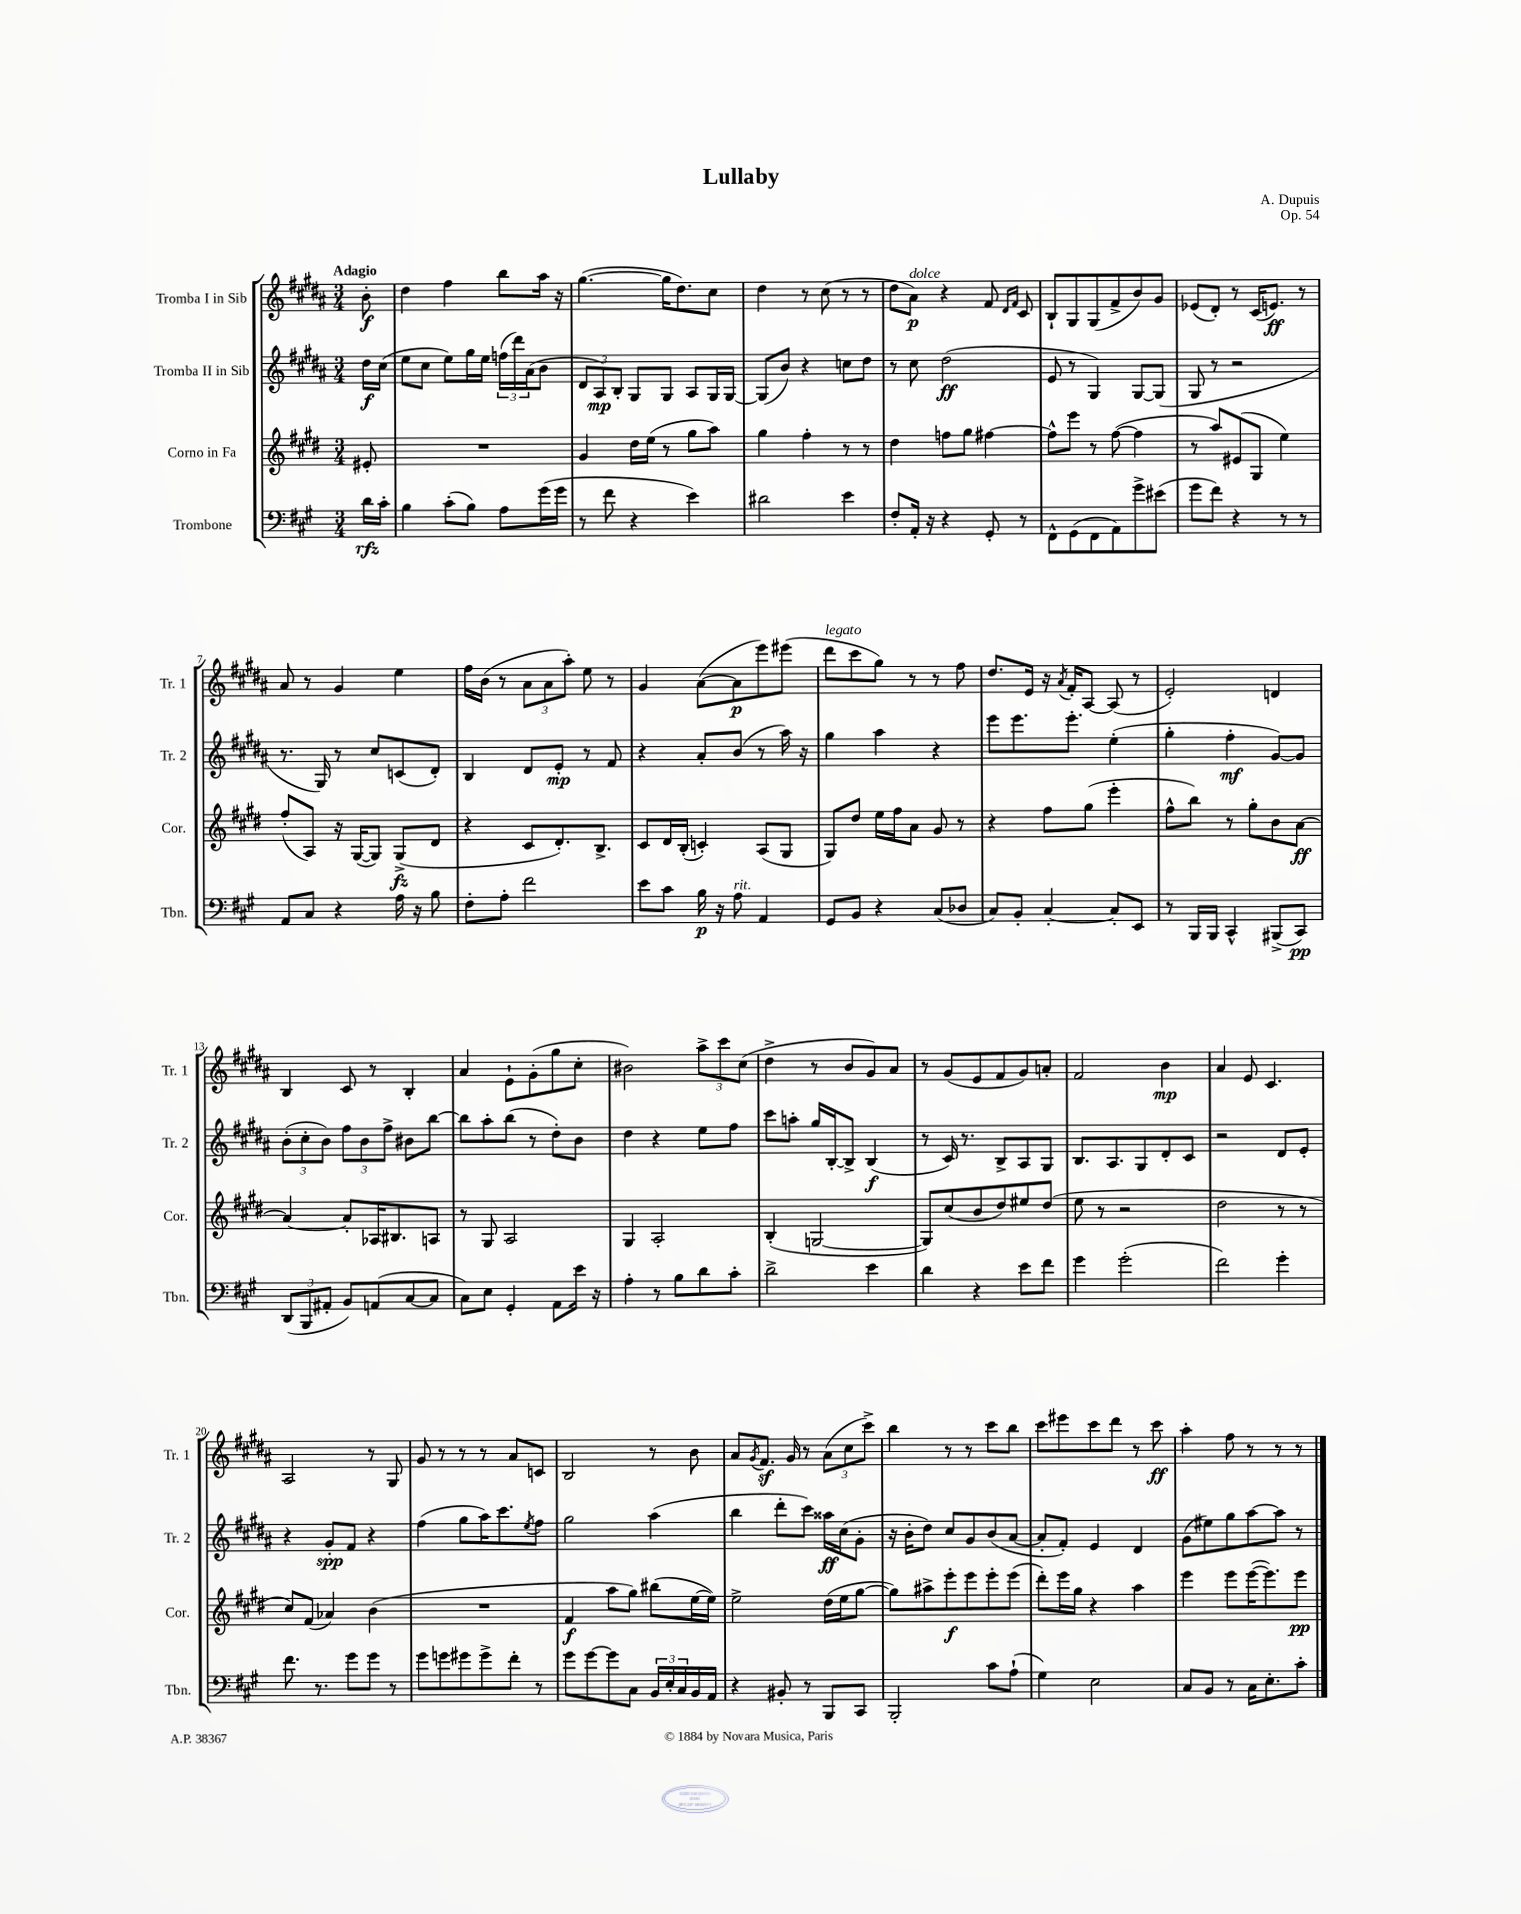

**kern	**dynam	**kern	**dynam	**kern	**dynam	**kern	**dynam
*part4	*part4	*part3	*part3	*part2	*part2	*part1	*part1
*staff4	*staff4	*staff3	*staff3	*staff2	*staff2	*staff1	*staff1
*I"Trombone	*	*I"Corno in Fa	*	*I"Tromba II in Sib	*	*I"Tromba I in Sib	*
*I'Tbn.	*	*I'Cor.	*	*I'Tr. 2	*	*I'Tr. 1	*
*clefF4	*	*clefG2	*	*clefG2	*	*clefG2	*
*k[f#c#g#]	*	*k[f#c#g#d#]	*	*k[f#c#g#d#a#]	*	*k[f#c#g#d#a#]	*
*M3/4	*	*M3/4	*	*M3/4	*	*M3/4	*
=	=	=	=	=	=	=	=
!	!	!	!	!	!	!LO:TX:a:B:t=Adagio	!
16d\LL	rfz	8e#X'/	.	16dd#\LL	f	8b'\	f
16c#'\JJ	.	.	.	(16cc#\JJ	.	.	.
=1	=1	=1	=1	=1	=1	=1	=1
4B\	.	2.r	.	8ee\L	.	4dd#\	.
.	.	.	.	8cc#\J	.	.	.
(8c#'\L	.	.	.	8ee\L)	.	4ff#\	.
8B\J)	.	.	.	16gg#\L	.	.	.
.	.	.	.	16ee\JJ	.	.	.
8A\L	.	.	.	(24ffn\LL	.	8bb\L	.
.	.	.	.	24ddd#\)	.	.	.
.	.	.	.	(24a#\J	.	.	.
(16g#\L	.	.	.	8b\J	.	16aa#\Jk	.
16g#\JJ	.	.	.	.	.	16r	.
=2	=2	=2	=2	=2	=2	=2	=2
8r	.	4g#/	.	12d#/L	.	([4.gg#\	.
.	.	.	.	12A#/)	mp	.	.
8f#\	.	.	.	.	.	.	.
.	.	.	.	12B'/J	.	.	.
4r	.	16dd#\LL	.	8G#/L	.	.	.
.	.	(16ee\JJ	.	.	.	.	.
.	.	8r	.	8G#/J	.	16gg#\KL]	.
.	.	.	.	.	.	8.dd#\)	.
4e\)	.	8gg#\L	.	8A#/L	.	.	.
.	.	8aa\J)	.	16G#/L	.	8cc#\J	.
.	.	.	.	[16G#/JJ	.	.	.
=3	=3	=3	=3	=3	=3	=3	=3
2d#X\	.	4gg#\	.	(8G#/L]	.	4dd#\	.
.	.	.	.	8b/J)	.	.	.
.	.	4ff#'\	.	4r	.	8r	.
.	.	.	.	.	.	(8cc#\	.
4e\	.	8r	.	8ccn\L	.	8r	.
.	.	8r	.	8dd#\J	.	8r	.
=4	=4	=4	=4	=4	=4	=4	=4
8F#'/L	.	4dd#\	.	8r	.	8dd#\L	.
!	!	!	!	!	!	!LO:TX:a:i:t=dolce	!
16AA'/Jk	.	.	.	8cc#\	.	8a#\J)	p
16r	.	.	.	.	.	.	.
4r	.	8ffn\L	.	(2dd#\	ff	4r	.
.	.	8gg#\J	.	.	.	.	.
8GG#'/	.	[4ff#X\	.	.	.	8f#/	.
.	.	.	.	.	.	16qqd#/LL	.
.	.	.	.	.	.	16qqf#/JJ	.
8r	.	.	.	.	.	8c#/	.
=5	=5	=5	=5	=5	=5	=5	=5
8FF#^^\L	.	8ff#^^\L]	.	8e/	.	8B`/L	.
(8GG#\	.	8eee\J	.	8r	.	8G#/	.
8FF#\	.	8r	.	4G#/)	.	(8G#/	.
8AA\)	.	([8ff#\	.	.	.	8f#^/	.
8g#^\	.	4ff#\]	.	[8G#/L	.	8b/)	.
(8e#X\J	.	.	.	(8G#/J]	.	8g#/J	.
=6	=6	=6	=6	=6	=6	=6	=6
8g#\L	.	8r	.	8G#/	.	(8e-X/L	.
8f#\J)	.	8aa/L)	.	8r	.	8d#'/J)	.
4r	.	(8e#X/	.	2r	.	8r	.
.	.	8G#/J	.	.	.	(16c#/KL	.
.	.	.	.	.	.	8.en/J)	ff
8r	.	4ee\)	.	.	.	.	.
8r	.	.	.	.	.	8r	.
!!LO:LB:g=z
=7	=7	=7	=7	=7	=7	=7	=7
8AA/L	.	(8ff#'/L	.	8.r	.	8a#/	.
8C#/J	.	8A/J)	.	.	.	8r	.
.	.	.	.	16G#/)	.	.	.
4r	.	16r	.	8r	.	4g#/	.
.	.	([16G#/KL	.	.	.	.	.
.	.	8G#/J])	.	8cc#/L	.	.	.
16A\	.	(8G#^/L	fz	(8cn/	.	4ee\	.
16r	.	.	.	.	.	.	.
8B\	.	8d#/J	.	8d#'/J)	.	.	.
=8	=8	=8	=8	=8	=8	=8	=8
8F#'\L	.	4r	.	4B/	.	16ff#\LL	.
.	.	.	.	.	.	(16b\JJ	.
8A'\J	.	.	.	.	.	8r	.
2f#\	.	8c#/L	.	8d#/L	.	12a#\L	.
.	.	.	.	.	.	12a#\	.
.	.	8.d#'/)	.	8e'/J	mp	.	.
.	.	.	.	.	.	12aa#'\J)	.
.	.	.	.	8r	.	8ee\	.
.	.	8.B^/J	.	.	.	.	.
.	.	.	.	8f#/	.	8r	.
=9	=9	=9	=9	=9	=9	=9	=9
8e\L	.	8c#/L	.	4r	.	4g#/	.
8c#\J	.	16d#/L	.	.	.	.	.
.	.	(16B'/JJ	.	.	.	.	.
16B\	p	4cn'/)	.	8a#'/L	.	([8a#\L	.
16r	.	.	.	.	.	.	.
!LO:TX:a:i:t=rit.	!	!	!	!	!	!	!
8A\	.	.	.	(8b/J	.	8a#\]	p
4AA/	.	(8A/L	.	8r	.	8eee\)	.
.	.	8G#/J	.	16aa#\)	.	(8eee#X\J	.
.	.	.	.	16r	.	.	.
=10	=10	=10	=10	=10	=10	=10	=10
!	!	!	!	!	!	!LO:TX:a:i:t=legato	!
8GG#/L	.	8G#/L)	.	4gg#\	.	8ddd#\L	.
8BB/J	.	8dd#/J	.	.	.	8ccc#\	.
4r	.	16ee\LL	.	4aa#\	.	8gg#\J)	.
.	.	16ff#\J	.	.	.	.	.
.	.	8a\J	.	.	.	8r	.
(8C#/L	.	8g#/	.	4r	.	8r	.
8D-X/J	.	8r	.	.	.	8ff#\	.
=11	=11	=11	=11	=11	=11	=11	=11
8C#/L)	.	4r	.	8eee\L	.	8.dd#/L	.
8BB'/J	.	.	.	8.eee\	.	.	.
.	.	.	.	.	.	16e/Jk	.
[4C#'/	.	8ff#\L	.	.	.	16r	.
.	.	.	.	.	.	8qa#/	.
.	.	.	.	8.eee'\J	.	16f#'/KL	.
.	.	(8gg#\J	.	.	.	[8A#/J	.
8C#'/L]	.	4eee'\	.	(4ee'\	.	(8A#/]	.
8EE/J	.	.	.	.	.	8r	.
=12	=12	=12	=12	=12	=12	=12	=12
8r	.	8ff#^^\L	.	4gg#'\	.	2e'/)	.
16BBB/LL	.	8bb\J)	.	.	.	.	.
16BBB/JJ	.	.	.	.	.	.	.
4CC#^^/	.	8r	.	4ff#'\	mf	.	.
.	.	8gg#'\L	.	.	.	.	.
(8BBB#X^/L	.	8b\	.	[8g#/L)	.	4dn/	.
8CC#/J)	pp	[8a\J	ff	8g#/J]	.	.	.
!!LO:LB:g=z
=13	=13	=13	=13	=13	=13	=13	=13
(12DD/L	.	4a/_	.	(12b'\L	.	4B/	.
12BBB/	.	.	.	12cc#'\	.	.	.
12AA#X'/J	.	.	.	12b\J)	.	.	.
8BB/L)	.	8a'/L]	.	12ff#\L	.	8c#/	.
.	.	.	.	12b\	.	.	.
(8AAn/	.	16A-X/K	.	.	.	8r	.
.	.	.	.	12ff#^\J	.	.	.
.	.	8.B#X/	.	.	.	.	.
[8C#/	.	.	.	8b#X\L	.	4B'/	.
8C#/J]	.	8An/J	.	[8bb\J	.	.	.
=14	=14	=14	=14	=14	=14	=14	=14
8C#\L)	.	8r	.	8bb\L]	.	4a#/	.
8E\J	.	8G#/	.	8aa#'\	.	.	.
4GG#'/	.	2A/	.	(8bb\J	.	8e`\L	.
.	.	.	.	8r	.	(8g#'\	.
8AA\L	.	.	.	8dd#'\L)	.	8gg#\	.
16e\Jk	.	.	.	8b\J	.	8cc#'\J	.
16r	.	.	.	.	.	.	.
=15	=15	=15	=15	=15	=15	=15	=15
4A'\	.	4G#/	.	4dd#\	.	2b#X\)	.
8r	.	2A'/	.	4r	.	.	.
8B\L	.	.	.	.	.	.	.
8d\	.	.	.	8ee\L	.	12aa#^\L	.
.	.	.	.	.	.	12ccc#\	.
8c#'\J	.	.	.	8ff#\J	.	.	.
.	.	.	.	.	.	(12cc#\J	.
=16	=16	=16	=16	=16	=16	=16	=16
2d^\	.	(4B'/	.	8ccc#\L	.	4dd#^\	.
.	.	.	.	8aan'\J	.	.	.
.	.	[2Gn/	.	16gg#/LL	.	8r	.
.	.	.	.	[16B'/J	.	.	.
.	.	.	.	8B^/J]	.	8b/L	.
4e\	.	.	.	(4B/	f	8g#/)	.
.	.	.	.	.	.	8a#/J	.
=17	=17	=17	=17	=17	=17	=17	=17
4d\	.	8G/L])	.	8r	.	8r	.
.	.	(8cc#/	.	16c#/)	.	(8g#/L	.
.	.	.	.	8.r	.	.	.
4r	.	8b/	.	.	.	8e/	.
.	.	8dd#/)	.	8B^/L	.	8f#/	.
8e\L	.	8ee#X/	.	8A#/	.	8g#/)	.
8f#\J	.	(8dd#/J	.	8G#/J	.	8an'/J	.
=18	=18	=18	=18	=18	=18	=18	=18
4g#\	.	8ee\	.	8.B/L	.	2f#/	.
.	.	8r	.	.	.	.	.
.	.	.	.	8.A#/	.	.	.
(2g#'\	.	2r	.	.	.	.	.
.	.	.	.	8G#/	.	.	.
.	.	.	.	8d#'/	.	4b\	mp
.	.	.	.	8c#/J	.	.	.
=19	=19	=19	=19	=19	=19	=19	=19
2f#\)	.	2dd#\	.	2r	.	4a#/	.
.	.	.	.	.	.	8e/	.
.	.	.	.	.	.	4.c#/	.
4g#'\	.	8r	.	8d#/L	.	.	.
.	.	8r	.	8e'/J	.	.	.
!!LO:LB:g=z
=20	=20	=20	=20	=20	=20	=20	=20
8.f#\	.	8cc#/L)	.	4r	.	2A#/	.
.	.	(8f#/J	.	.	.	.	.
8.r	.	.	.	.	.	.	.
.	.	4a-X/)	.	8g#'/L	spp	.	.
8g#\L	.	.	.	8f#/J	.	.	.
8g#\J	.	(4b\	.	4r	.	8r	.
8r	.	.	.	.	.	8G#/	.
=21	=21	=21	=21	=21	=21	=21	=21
8g#\L	.	2.r	.	(4ff#\	.	8g#/	.
8gn\	.	.	.	.	.	8r	.
8g#X\	.	.	.	8gg#\L	.	8r	.
8g#^\	.	.	.	16aa#\K)	.	8r	.
.	.	.	.	8.ccc#\	.	.	.
8f#'\J	.	.	.	.	.	8a#/L	.
.	.	.	.	8qee/	.	.	.
8r	.	.	.	8ff#\J	.	8cn/J	.
=22	=22	=22	=22	=22	=22	=22	=22
8g#\L	.	4f#/	f	2gg#\	.	2B/	.
[8g#\	.	.	.	.	.	.	.
8g#\]	.	8aa\L	.	.	.	.	.
8C#\J	.	8gg#\J)	.	.	.	.	.
24BB/LL	.	(8bb#X\L	.	(4aa#\	.	8r	.
24E'/	.	.	.	.	.	.	.
24C#/	.	.	.	.	.	.	.
16BB/	.	[16ee\L	.	.	.	8b\	.
16AA/JJ	.	16ee\JJ])	.	.	.	.	.
=23	=23	=23	=23	=23	=23	=23	=23
4r	.	2ee^\	.	4bb\	.	8a#/L	.
.	.	.	.	.	.	8qg#/	.
.	.	.	.	.	.	8.f#z/J	.
8BB#X'/	.	.	.	8ddd#'\L	.	.	.
.	.	.	.	.	.	16g#/	.
8r	.	.	.	8ccc#\J)	.	8r	.
8BBB/L	.	(16dd#\LL	.	16aa##X\LL	ff	(12a#\L	.
.	.	16ee\J	.	(16cc#\J	.	.	.
.	.	.	.	.	.	12cc#\	.
8CC#/J	.	[8gg#\J	.	8g#'\J	.	.	.
.	.	.	.	.	.	12ccc#^\J)	.
=24	=24	=24	=24	=24	=24	=24	=24
2BBB'/	.	8gg#\L])	.	16r	.	4bb\	.
.	.	.	.	16b'\KL	.	.	.
.	.	8aa#X^\	.	8dd#\J)	.	.	.
.	.	8eee'\	f	8cc#/L	.	8r	.
.	.	8eee\	.	8g#/	.	8r	.
8c#\L	.	8eee'\	.	(8b/	.	8ccc#\L	.
(8A`\J	.	(8eee\J	.	[8a#/J	.	8bb\J	.
=25	=25	=25	=25	=25	=25	=25	=25
4G#\)	.	8ddd#'\L)	.	8a#'/L]	.	8ccc#\L	.
.	.	16eee\L	.	8f#'/J)	.	8eee#X\	.
.	.	16gg#\JJ	.	.	.	.	.
2E\	.	4r	.	4e/	.	8ccc#\	.
.	.	.	.	.	.	8ddd#\J	.
.	.	4aa\	.	4d#/	.	8r	.
.	.	.	.	.	.	8ccc#\	ff
=26	=26	=26	=26	=26	=26	=26	=26
8C#/L	.	4eee\	.	(8g#\L	.	4aa#'\	.
8BB/J	.	.	.	8ee#X\)	.	.	.
8r	.	8eee\L	.	8gg#\	.	8ff#\	.
16C#\KL	.	([16eee\K	.	[8aa#\	.	8r	.
8.E'\	.	8.eee\])	.	.	.	.	.
.	.	.	.	8aa#\J]	.	8r	.
8c#'\J	.	8eee\J	pp	8r	.	8r	.
==	==	==	==	==	==	==	==
*-	*-	*-	*-	*-	*-	*-	*-
